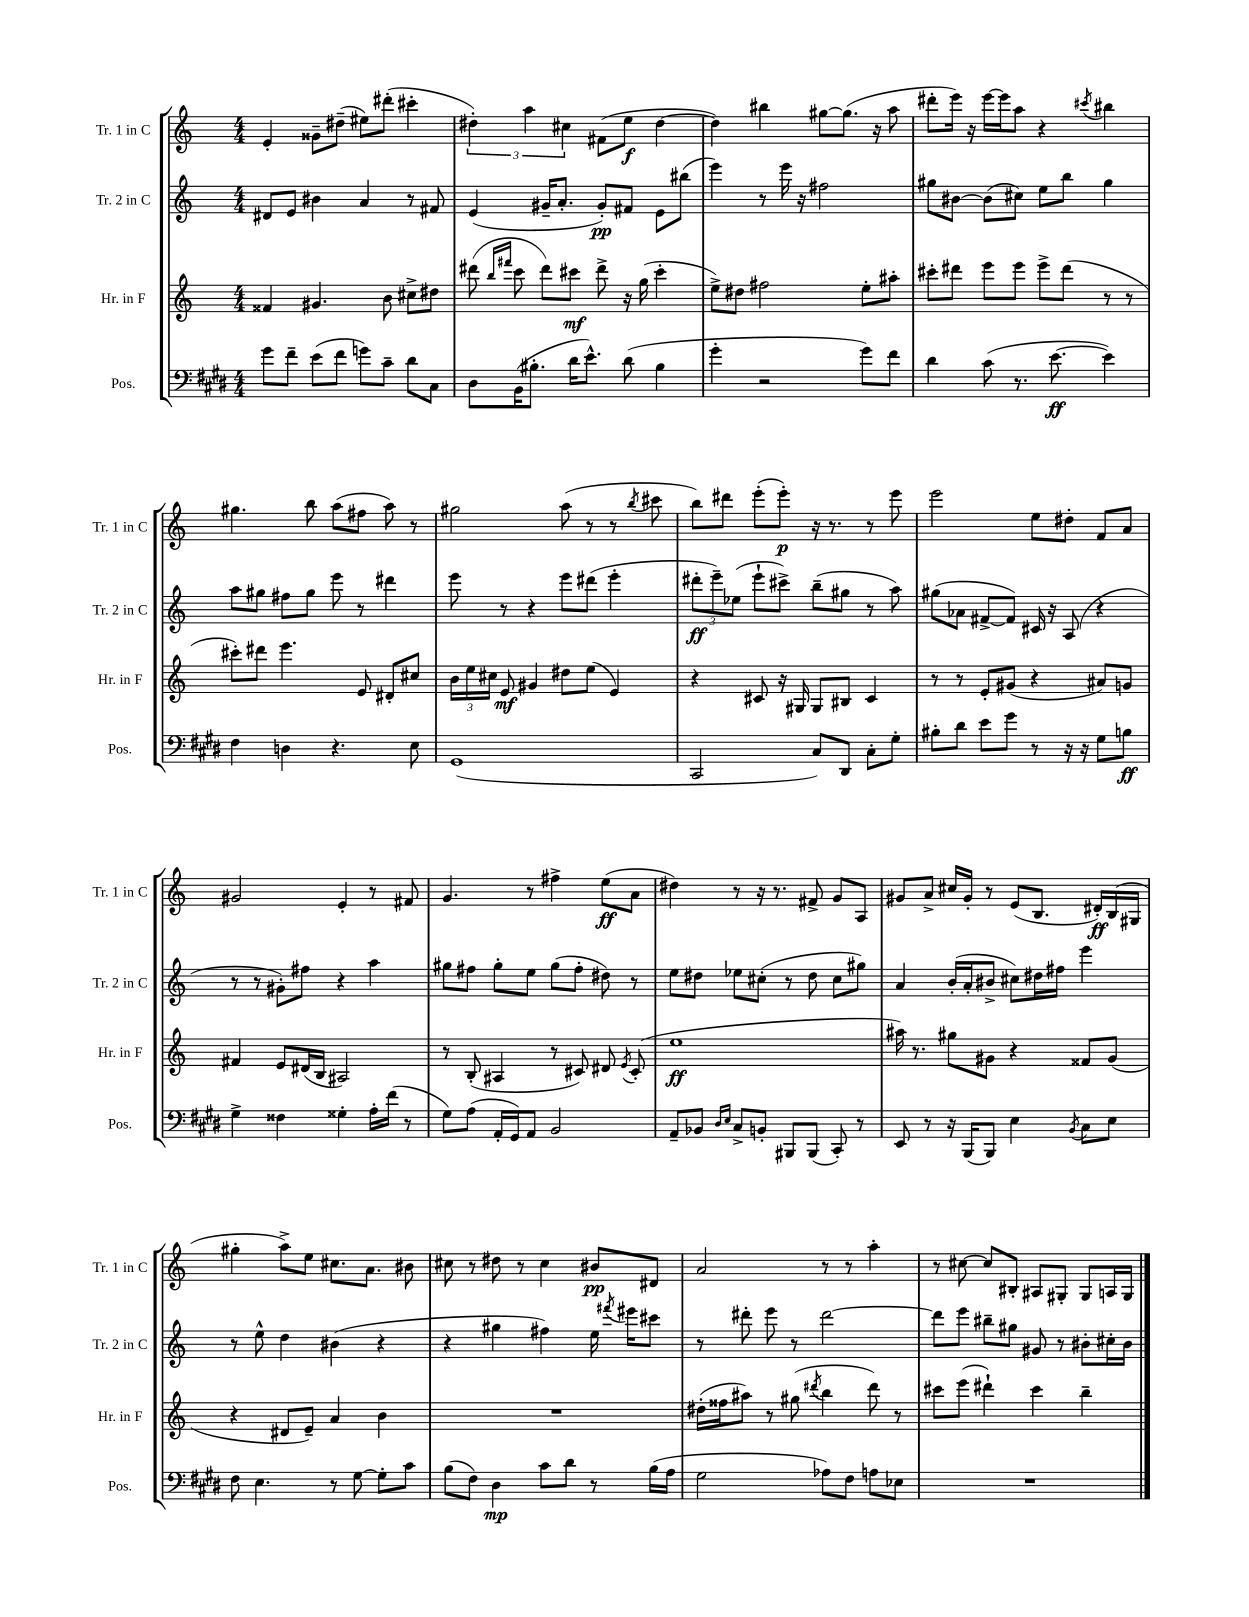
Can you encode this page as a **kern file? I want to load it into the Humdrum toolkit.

**kern	**dynam	**kern	**dynam	**kern	**dynam	**kern	**dynam
*part4	*part4	*part3	*part3	*part2	*part2	*part1	*part1
*staff4	*staff4	*staff3	*staff3	*staff2	*staff2	*staff1	*staff1
*I"Pos.	*	*I"Hr. in F	*	*I"Tr. 2 in C	*	*I"Tr. 1 in C	*
*I'Pos.	*	*I'Hr. in F	*	*I'Tr. 2 in C	*	*I'Tr. 1 in C	*
*clefF4	*	*clefG2	*	*clefG2	*	*clefG2	*
*k[f#c#g#d#]	*	*k[]	*	*k[]	*	*k[]	*
*M4/4	*	*M4/4	*	*M4/4	*	*M4/4	*
=4	=4	=4	=4	=4	=4	=4	=4
8g#\L	.	4f##X/	.	8d#X/L	.	4e'/	.
8f#~\J	.	.	.	8e/J	.	.	.
(8e\L	.	4.g#X/	.	4b#X\	.	8g##X~\L	.
8f#\J	.	.	.	.	.	(8dd#X~\J	.
8gn\L)	.	.	.	4a/	.	8ee#X\L)	.
8c#~\J	.	8b\	.	.	.	(8ddd#X'\J	.
8d#\L	.	8cc#X^\L	.	8r	.	4ccc#X'\	.
8C#\J	.	8dd#X\J	.	8f#X/	.	.	.
=5	=5	=5	=5	=5	=5	=5	=5
8D#\L	.	(8ddd#X\	.	(4e/	.	6dd#X'\)	.
.	.	16qqbb/LL	.	.	.	.	.
.	.	16qqfff#X/JJ	.	.	.	.	.
(16BB\K	.	8ccc\	.	.	.	.	.
.	.	.	.	.	.	6aa\	.
8.B#X'\J	.	.	.	.	.	.	.
.	.	8ddd#\L)	.	16g#X~/KL	.	.	.
.	.	.	.	8.a'/J	.	.	.
.	.	.	.	.	.	6cc#X\	.
16d#\KL	.	8ccc#X\J	mf	.	.	.	.
8.e^^\J)	.	.	.	.	.	.	.
.	.	8ddd#^\	.	8g#'/L)	pp	(8f#X\L	.
(8d#\	.	16r	.	8f#X/J	.	8ee\J	f
.	.	(16gg\	.	.	.	.	.
4B#\	.	4ccc#'\	.	8e\L	.	[4dd#\	.
.	.	.	.	(8bb#X\J	.	.	.
=6	=6	=6	=6	=6	=6	=6	=6
4g#'\	.	8ee^\L)	.	4eee\)	.	4dd#\])	.
.	.	8dd#X\J	.	.	.	.	.
2r	.	2ff#X\	.	8r	.	4bb#X\	.
.	.	.	.	16eee\	.	.	.
.	.	.	.	16r	.	.	.
.	.	.	.	2ff#X\	.	[8gg#X\L	.
.	.	.	.	.	.	(8.gg#\J]	.
8g#\L)	.	8ee'\L	.	.	.	.	.
.	.	.	.	.	.	16r	.
8f#\J	.	8aa#X'\J	.	.	.	8aa\	.
=7	=7	=7	=7	=7	=7	=7	=7
4d#\	.	8ccc#X'\L	.	8gg#X\L	.	8ddd#X'\L	.
.	.	8ddd#X\J	.	[8b#X\J	.	16eee\Jk)	.
.	.	.	.	.	.	16r	.
(8c#\	.	8eee\L	.	(8b#\L]	.	[16eee\LL	.
.	.	.	.	.	.	16eee\J]	.
8.r	.	8eee\J	.	8cc#X\J)	.	8aa\J	.
.	.	8eee^\L	.	8ee\L	.	4r	.
[8.e\	ff	.	.	.	.	.	.
.	.	(8ddd#\J	.	8bb\J	.	.	.
.	.	.	.	.	.	8qccc#X/	.
4e\])	.	8r	.	4gg#\	.	4bb#X\	.
.	.	8r	.	.	.	.	.
!!LO:LB:g=z
=8	=8	=8	=8	=8	=8	=8	=8
4F#\	.	8ccc#X'\L)	.	8aa\L	.	4.gg#X\	.
.	.	8ddd#X\J	.	8gg#X\J	.	.	.
4Dn\	.	4.eee\	.	8ff#X\L	.	.	.
.	.	.	.	8gg#\J	.	8bb\	.
4.r	.	.	.	8eee\	.	(8aa\L	.
.	.	8e/	.	8r	.	8ff#X\J	.
.	.	8d#X'/L	.	4ddd#X\	.	8aa\)	.
8E\	.	8cc#X/J	.	.	.	8r	.
=9	=9	=9	=9	=9	=9	=9	=9
(1GG#	.	24b\LL	.	8eee\	.	2gg#X\	.
.	.	24ee\	.	.	.	.	.
.	.	24cc#X\JJ	.	.	.	.	.
.	.	8e/	mf	8r	.	.	.
.	.	4g#X/	.	4r	.	.	.
.	.	8dd#X\L	.	8eee\L	.	(8aa\	.
.	.	(8ee\J	.	(8ddd#X\J	.	8r	.
.	.	4e/)	.	4eee'\	.	8r	.
.	.	.	.	.	.	8qbb/	.
.	.	.	.	.	.	8ccc#X\	.
=10	=10	=10	=10	=10	=10	=10	=10
2CC#/	.	4r	.	12ddd#X'\L	ff	8bb\L)	.
.	.	.	.	12eee~\)	.	.	.
.	.	.	.	.	.	8ddd#X\J	.
.	.	.	.	(12ee-X\J	.	.	.
.	.	8c#X/	.	8eee`\L	.	(8eee'\L	.
.	.	16r	.	8ccc#X^\J)	.	8eee'\J)	p
.	.	16G#X/	.	.	.	.	.
8C#/L)	.	8G#/L	.	(8bb~\L	.	16r	.
.	.	.	.	.	.	8.r	.
8DD#/J	.	8B#X/J	.	8gg#X\J	.	.	.
8C#'\L	.	4c#/	.	8r	.	8r	.
8G#'\J	.	.	.	8aa\)	.	8eee\	.
=11	=11	=11	=11	=11	=11	=11	=11
8B#X'\L	.	8r	.	(8gg#X\L	.	2eee\	.
8d#\J	.	8r	.	8a-X\J	.	.	.
8e\L	.	8e'/L	.	[8f#X^/L	.	.	.
8g#\J	.	(8g#X/J	.	8f#/J])	.	.	.
8r	.	4r	.	16c#X/	.	8ee\L	.
.	.	.	.	16r	.	.	.
16r	.	.	.	(8A/	.	8dd#X'\J	.
16r	.	.	.	.	.	.	.
8G#\L	.	8a#X/L)	.	4r	.	8f/L	.
8Bn\J	ff	8gn/J	.	.	.	8a/J	.
!!LO:LB:g=z
=12	=12	=12	=12	=12	=12	=12	=12
4G#^\	.	4f#X/	.	8r	.	2g#X/	.
.	.	.	.	8r	.	.	.
4F##X\	.	8e/L	.	8g#X'\L)	.	.	.
.	.	(16d#X/L	.	8ff#X\J	.	.	.
.	.	16B/JJ	.	.	.	.	.
4G##X'\	.	2A#X/)	.	4r	.	4e'/	.
16A'\LL	.	.	.	4aa\	.	8r	.
(16f#\JJ	.	.	.	.	.	.	.
8r	.	.	.	.	.	8f#X/	.
=13	=13	=13	=13	=13	=13	=13	=13
8G#\L)	.	8r	.	8gg#X\L	.	4.g/	.
(8A\J	.	(8B'/	.	8ff#X\J	.	.	.
16AA'/LL	.	4A#X/	.	8gg#'\L	.	.	.
16GG#/J)	.	.	.	.	.	.	.
8AA/J	.	.	.	8ee\J	.	8r	.
2BB/	.	8r	.	(8gg#\L	.	4ff#X^\	.
.	.	8c#X/)	.	8ff#'\J	.	.	.
.	.	8d#X/	.	8dd#X\)	.	(8ee\L	ff
.	.	8qe/	.	.	.	.	.
.	.	(8c#'/	.	8r	.	8a\J	.
=14	=14	=14	=14	=14	=14	=14	=14
8AA~/L	.	1ee	ff	8ee\L	.	4dd#X\)	.
8BB-X/J	.	.	.	8dd#X\J	.	.	.
16qqD#/LL	.	.	.	.	.	.	.
16qqE/JJ	.	.	.	.	.	.	.
8C#^/L	.	.	.	8ee-X\L	.	8r	.
8BBn'/J	.	.	.	(8cc#X'\J	.	16r	.
.	.	.	.	.	.	8.r	.
8BBB#X/L	.	.	.	8r	.	.	.
(8BBB#/J	.	.	.	8dd#\	.	8f#X^/	.
8CC#'/)	.	.	.	8cc#\L	.	8g/L	.
8r	.	.	.	8gg#X\J)	.	8A/J	.
=15	=15	=15	=15	=15	=15	=15	=15
8EE/	.	16aa#X\)	.	4a/	.	8g#X/L	.
.	.	8.r	.	.	.	.	.
8r	.	.	.	.	.	8a^/J	.
16r	.	8gg#X\L	.	(16b'/LL	.	16cc#X/LL	.
(16BBB/KL	.	.	.	16a'/J	.	16g#'/JJ	.
8BBB/J)	.	8g#X\J	.	8b#X^/J	.	8r	.
4E\	.	4r	.	8cc#X\L)	.	(8e/L	.
.	.	.	.	16dd#X\L	.	8.B/J	.
.	.	.	.	16ff#X\JJ	.	.	.
8qBB/	.	.	.	.	.	.	.
8C#\L	.	8f##X/L	.	4eee\	.	.	.
.	.	.	.	.	.	16d#X'/LL)	ff
8E\J	.	(8g#/J	.	.	.	(16B/	.
.	.	.	.	.	.	16G#X/JJ	.
!!LO:LB:g=z
=16	=16	=16	=16	=16	=16	=16	=16
8F#\	.	4r	.	8r	.	4gg#X'\	.
4.E\	.	.	.	8ee^^\	.	.	.
.	.	8d#X/L	.	4dd\	.	8aa^\L)	.
.	.	8e~/J)	.	.	.	8ee\J	.
8r	.	4a/	.	(4b#X\	.	8.cc#X\L	.
[8G#\	.	.	.	.	.	.	.
.	.	.	.	.	.	8.a\J	.
8G#'\L]	.	4b\	.	4r	.	.	.
8c#\J	.	.	.	.	.	8b#X\	.
=17	=17	=17	=17	=17	=17	=17	=17
(8B\L	.	1r	.	4r	.	8cc#X\	.
8F#\J)	.	.	.	.	.	8r	.
4D#\	mp	.	.	4gg#X\	.	8dd#X\	.
.	.	.	.	.	.	8r	.
8c#\L	.	.	.	4ff#X\)	.	4cc#\	.
8d#\J	.	.	.	.	.	.	.
8r	.	.	.	16ee\	.	8b#X/L	pp
.	.	.	.	8qfff#X/	.	.	.
.	.	.	.	16eee#X\KL	.	.	.
(16B\LL	.	.	.	8ccc#X\J	.	8d#X/J	.
16A\JJ	.	.	.	.	.	.	.
=18	=18	=18	=18	=18	=18	=18	=18
2G#\	.	(16dd#X'\LL	.	8r	.	2a/	.
.	.	16ff##X\J	.	.	.	.	.
.	.	8aa#X\J)	.	8ddd#X'\	.	.	.
.	.	8r	.	8eee\	.	.	.
.	.	(8gg#X\	.	8r	.	.	.
.	.	8qddd#X/	.	.	.	.	.
8A-X\L)	.	4bb\	.	[2ddd#\	.	8r	.
8F#\J	.	.	.	.	.	8r	.
8An\L	.	8ddd#\)	.	.	.	4aa'\	.
8E-X\J	.	8r	.	.	.	.	.
=19	=19	=19	=19	=19	=19	=19	=19
1r	.	8ccc#X\L	.	8ddd#\L]	.	8r	.
.	.	(8eee\J	.	8eee\J	.	[8cc#X\	.
.	.	4ddd#X`\)	.	8bb#X~\L	.	8cc#/L]	.
.	.	.	.	8gg#X\J	.	8B#X'/J	.
.	.	4ccc#\	.	8g#X/	.	8A#X/L	.
.	.	.	.	8r	.	8G#X'/J	.
.	.	4bb~\	.	8b#X'\L	.	8G#/L	.
.	.	.	.	16cc#X'\L	.	16An/L	.
.	.	.	.	16b#\JJ	.	16G#/JJ	.
==	==	==	==	==	==	==	==
*-	*-	*-	*-	*-	*-	*-	*-
